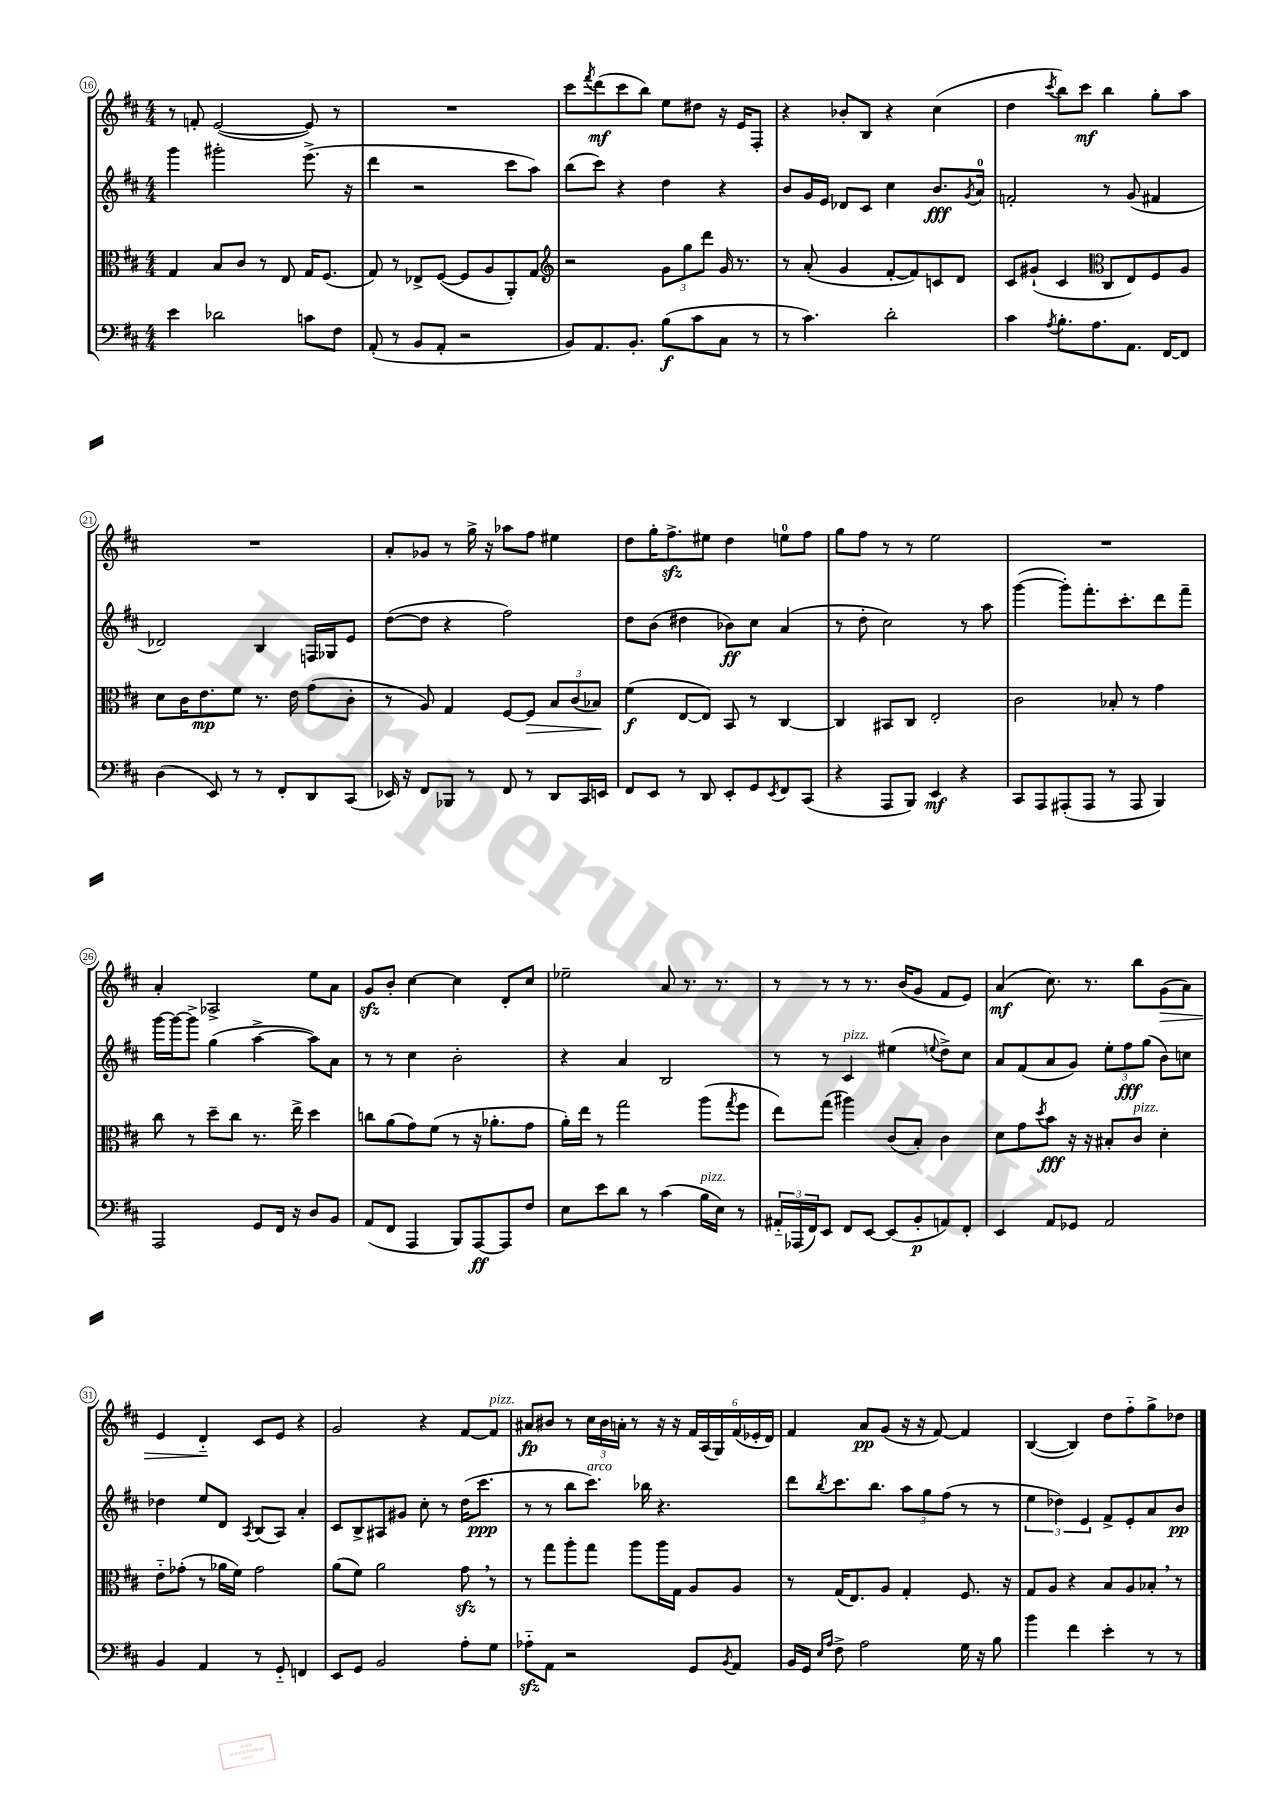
<<
\new StaffGroup <<
\new Staff = "s0" {
    \clef treble \key d \major \numericTimeSignature \time 4/4
    r8 f'8-. e'2~( e'8) r8 |
    R1 |
    cis'''8 \acciaccatura { fis'''8 } d'''8\mf( cis'''8 b''8) e''8 dis''8 r16 e'16 fis8-. |
    r4 bes'8-. b8 r4 cis''4( |
    d''4 \acciaccatura { cis'''8 } b''8) cis'''8\mf b''4 g''8-. a''8 |
    R1 |
    a'8-. ges'8 r8 g''16-> r16 aes''8 fis''8 eis''4 |
    d''8 g''16-. fis''8.->\sfz eis''8 d''4 e''8-0 fis''8 |
    g''8 fis''8 r8 r8 e''2 |
    R1 |
    a'4-. aes2-> e''8 a'8 |
    g'8\sfz b'8-. cis''4~ cis''4 d'8-. cis''8 |
    ees''2-- a'8 r8. r8. |
    r8 r8 r8 r8. b'16( g'8 fis'8 e'8) |
    a'4\mf( cis''8.) r8. b''8 g'8\>( a'8) |
    e'4 d'4-_\! cis'8 e'8 r4 |
    g'2 r4 fis'8~ fis'8^\markup { \italic "pizz." } |
    ais'8\fp bis'8 r8 \tuplet 3/2 { cis''16 bis'16 a'16-. } r8 r16 r16 \tuplet 6/4 { fis'16 a16( g16) fis'16( ees'16-. d'16) } |
    fis'4 a'8\pp g'8( r16 r16 fis'8~) fis'4 |
    b4~( b4) d''8 fis''8-_ g''8-> des''8 \bar "|." |
}
\new Staff = "s1" {
    \clef treble \key d \major \numericTimeSignature \time 4/4
    g'''4 gis'''2-. e'''8.->( r16 |
    d'''4 r2 cis'''8 a''8) |
    b''8( cis'''8) r4 d''4 r4 |
    b'8 g'16 e'16 des'8 cis'8 cis''4 b'8.\fff \acciaccatura { g'8 } a'16-0 |
    f'2-. r8 g'8( fis'4 |
    des'2) b4 f16 ges16 e'8 |
    d''8~( d''8 r4 fis''2) |
    d''8 b'8( dis''4 bes'8\ff) cis''8 a'4( |
    r8 d''8-. cis''2) r8 a''8 |
    g'''4~( g'''8-.) fis'''8.-. cis'''8.-. d'''8 fis'''8-- |
    g'''16~ g'''16~ g'''8-> g''4( a''4~-> a''8) a'8 |
    r8 r8 cis''4 b'2-. |
    r4 a'4 b2 |
    r8 r8 cis'4^\markup { \italic "pizz." } eis''4( \appoggiatura { e''8 } d''8->) cis''8 |
    a'8 fis'8( a'8 g'8) \tuplet 3/2 { e''8-. fis''8\fff g''8( } b'8) c''8 |
    des''4 e''8 d'8 \acciaccatura { a8 } b8( a8) a'4-. |
    cis'8 b8-> ais8 gis'8 cis''8-. r8 d''16( cis'''8.\ppp |
    r8 r8 b''8 cis'''8.^\markup { \italic "arco" }) bes''16 r4. |
    d'''8 \acciaccatura { b''8 } cis'''8. b''8. \tuplet 3/2 { a''8 g''8 fis''8( } r8 r8 |
    \tuplet 3/2 { e''4 des''4) e'4 } fis'8-> e'8-. a'8 b'8\pp \bar "|." |
}
\new Staff = "s2" {
    \clef alto \key d \major \numericTimeSignature \time 4/4
    g4 b8 cis'8 r8 e8 g16 fis8.( |
    g8) r8 ees8-> fis8~( fis8 a8 a,8-.) g8 |
    \clef treble r2 \tuplet 3/2 { g'8 g''8 d'''8 } g'16 r8. |
    r8 a'8-.( g'4 fis'8~-. fis'8) c'8 d'8 |
    cis'8 gis'8-!( cis'4 \clef alto cis8 e8) fis8 a8 |
    d'8 cis'16 e'8.\mp fis'8 r8. e'16 g'8( cis'8-. |
    r8 a8) g4 fis8~ fis8\> \tuplet 3/2 { b8 cis'8( bes8\!) } |
    fis'4\f( e8~ e8) b,8 r8 cis4~ |
    cis4 bis,8 cis8 e2-. |
    cis'2 bes8-. r8 g'4 |
    cis''8 r8 d''8-- cis''8 r8. e''16-> d''4 |
    c''8 a'8( g'8) fis'8( r8 r16 aes'8.-. g'8 |
    a'16-.) e''16 r8 g''2 a''8( \acciaccatura { g''8 } fis''8 |
    e''8) g''8( ais''4) cis'8( b8-.) cis'4 |
    d'8 g'8 \acciaccatura { d''8 } b'8\fff r16 r16 bis8-. cis'8^\markup { \italic "pizz." } d'4-. |
    e'8-_ ges'8-.( r8 aes'16 fis'16) ges'2 |
    a'8( fis'8) a'2 g'8\sfz \breathe r8 |
    r8 g''8 a''8-. g''8 a''8 a''16 g16 a8 a8 |
    r8 g16( e8.) a8 g4-. fis8. r16 |
    g8 a8 r4 b8 a8 bes8-. \breathe r8 \bar "|." |
}
\new Staff = "s3" {
    \clef bass \key d \major \numericTimeSignature \time 4/4
    e'4 des'2 c'8 fis8 |
    a,8-.( r8 b,8 a,8-. r2 |
    b,8) a,8. b,8.-. b8\f( cis'8 cis8 r8 |
    r8 cis'4.) d'2-. |
    cis'4 \acciaccatura { a8 } b8.-. a8. a,8. fis,16~ fis,8 |
    d4( e,8) r8 r8 fis,8-. d,8 cis,8( |
    ees,16) r16 fis,8 bes,,8 r8 fis,8 r8 d,8 cis,16 e,16 |
    fis,8 e,8 r8 d,8 e,8-. g,8 \acciaccatura { e,8 } fis,8 cis,8( |
    r4 a,,8 b,,8) e,4\mf r4 |
    cis,8 a,,8 ais,,8-.( ais,,8 r8 ais,,8 b,,4) |
    a,,2 g,8 fis,16 r16 d8 b,8 |
    a,8( fis,8 a,,4 b,,8) a,,8~\ff a,,8 fis8 |
    e8 e'8 d'8 r8 cis'4( b16^\markup { \italic "pizz." } e16) r8 |
    \tuplet 3/2 { ais,16-_ aes,,16( fis,16) } e,8 fis,8 e,8~ e,8( b,8-.\p a,8) fis,8-. |
    e,4 a,8 ges,8 a,2 |
    b,4 a,4 r8 g,8-_ f,4 |
    e,8 g,8 b,2 a8-. g8 |
    aes8-_\sfz a,8 r2 g,8 \acciaccatura { b,8 } a,8 |
    b,16 g,16 \grace { e16 a16 } fis8-> a2 g16 r16 b8 |
    b'4 fis'4 e'4-. r8 r8 \bar "|." |
}
>>
>>
\layout { \context { \Score currentBarNumber = #16 \override BarNumber.stencil = #(make-stencil-circler 0.1 0.3 ly:text-interface::print) } }
